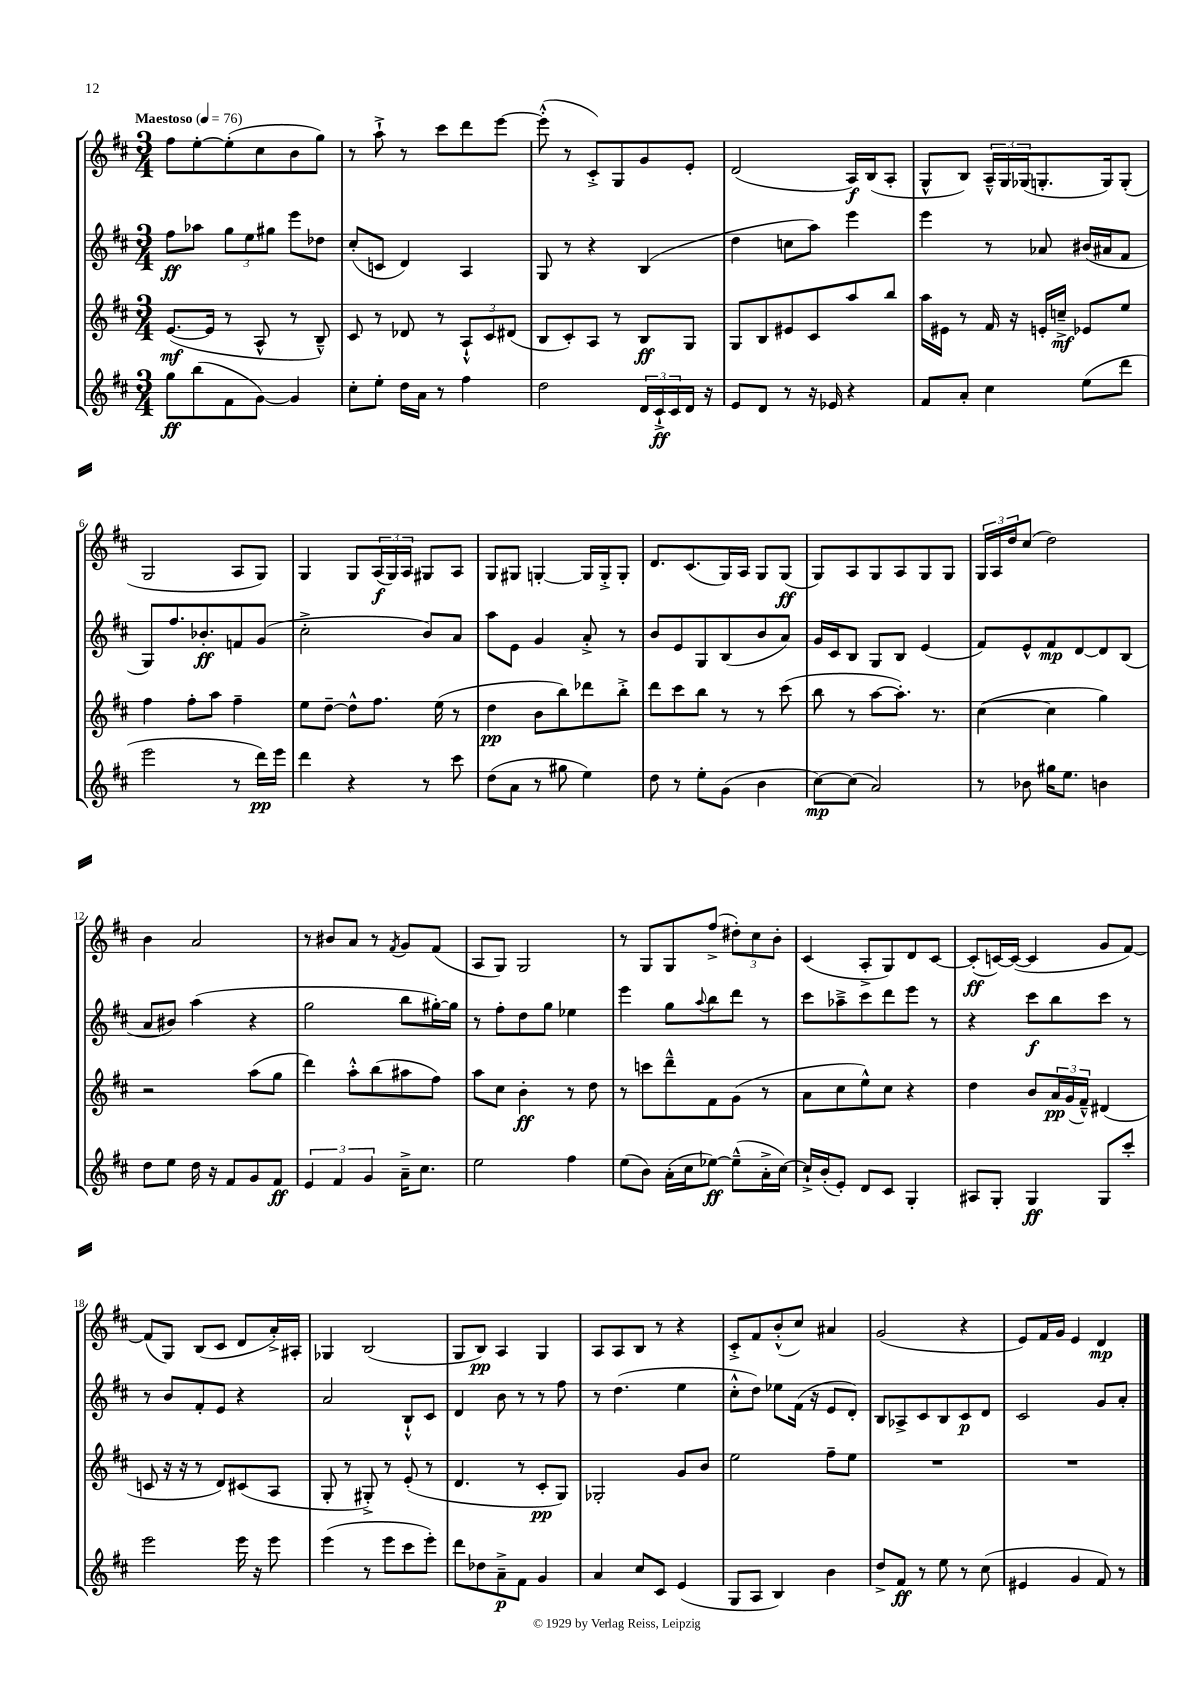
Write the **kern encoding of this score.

**kern	**kern	**kern	**kern
*staff4	*staff3	*staff2	*staff1
*clefG2	*clefG2	*clefG2	*clefG2
*k[f#c#]	*k[f#c#]	*k[f#c#]	*k[f#c#]
*M3/4	*M3/4	*M3/4	*M3/4
*MM76	*MM76	*MM76	*MM76
8gg	([8.e	8ff#	8ff#
(8bb	.	8aa-	[8ee'
.	16e]	.	.
8f#	8r	12gg	(8ee']
.	.	12ee	.
[8g)	8A^^	.	8cc#
.	.	12gg#	.
4g]	8r	8eee	8b
.	8B~^^)	8dd-	8gg)
=	=	=	=
8cc#'	8c#	(8cc#'	8r
8ee'	8r	8c	8aa`^
16dd	8d-	4d)	8r
16a	.	.	.
8r	8r	.	8ccc#
4ff#	12A`^^	4A	8ddd
.	12c#	.	.
.	.	.	[8eee
.	(12d#	.	.
=	=	=	=
2dd	8B	8G	(8eee'^^]
.	8c#')	8r	8r
.	8A	4r	8c#'^)
.	8r	.	8G
24d	8B	(4B	8g
24c#`^	.	.	.
24c#	.	.	.
16d	8G	.	8e'
16r	.	.	.
=	=	=	=
8e	8G	4dd	(2d
8d	8B	.	.
8r	8e#	8cc	.
16r	8c#	8aa)	.
16e-	.	.	.
4r	8aa	4eee	16A)
.	.	.	(16B
.	8bb	.	8A'
=	=	=	=
8f#	16aa	4eee	8G^^
.	16e#	.	.
8a'	8r	.	8B)
4cc#	16f#	8r	24A~^^
.	.	.	24G
.	16r	.	.
.	.	.	(24G-
.	16e'	8a-	8.G'
.	16cc~^	.	.
(8ee	8e-	(16b#	.
.	.	16a#	16G)
8ddd	8ee	8f#	(8G'
=	=	=	=
2eee	4ff#	8G)	2G
.	.	8.ff#	.
.	8ff#'	.	.
.	.	8.b-'	.
.	8aa	.	.
8r	4ff#~	8f	8A
16ddd)	.	(8g	8G)
16eee	.	.	.
=	=	=	=
4ddd	8ee	2cc#'^	4G
.	[8dd~	.	.
4r	8dd^^]	.	8G
.	8.ff#	.	(24A
.	.	.	24G)
.	.	.	24A
8r	.	8b)	8G#
.	(16ee	.	.
8ccc#	8r	8a	8A
=	=	=	=
(8dd	4dd	8aa	8G
8a	.	8e	8G#
8r	8b	4g	[4G'
8gg#	8bb)	.	.
4ee)	8ddd-	8a'^	16G]
.	.	.	16G'^
.	8bb'^	8r	8G'
=	=	=	=
8dd	8ddd	8b	8.d
8r	8ccc#	8e	.
.	.	.	(8.c#
8ee'	8bb	8G	.
(8g	8r	(8B	16G)
.	.	.	16A
4b	8r	8b	8G
.	(8ccc#	8a)	(8G
=	=	=	=
[8cc#)	8bb	16g	8G)
.	.	16c#	.
(8cc#]	8r	8B	8A
2a)	[8aa	8G	8G
.	8.aa'])	8B	8A
.	.	(4e	8G
.	8.r	.	.
.	.	.	8G
=	=	=	=
8r	([4cc#	8f#)	24G
.	.	.	24A
.	.	.	24dd
8b-	.	8e^^	(8cc#
16gg#	4cc#]	8f#	2dd)
8.ee	.	.	.
.	.	[8d	.
4b	4gg)	8d]	.
.	.	(8B	.
=	=	=	=
8dd	2r	8a	4b
8ee	.	8b#)	.
16dd	.	(4aa	2a
16r	.	.	.
8f#	.	.	.
8g	(8aa	4r	.
8f#	8gg	.	.
=	=	=	=
6e	4ddd)	2gg	8r
.	.	.	8b#
6f#	.	.	.
.	8aa'^^	.	8a
6g	.	.	.
.	(8bb	.	8r
.	.	.	8qf#
16a~^	8aa#	8bb	8g
8.cc#	.	.	.
.	8ff#)	[16gg#')	(8f#
.	.	16gg#]	.
=	=	=	=
2ee	8aa	8r	8A
.	8cc#	8ff#'	8G)
.	4b'	8dd	2G
.	.	8gg	.
4ff#	8r	4ee-	.
.	8dd	.	.
=	=	=	=
(8ee	8r	4eee	8r
8b)	8ccc	.	8G
(16a'	8ddd~^^	8gg	8G
16cc#	.	.	.
.	.	8qqaa	.
[8ee-)	8f#	8bb	(8ff#^
(8ee-~^^]	(8g	8ddd	12dd#')
.	.	.	12cc#
16a'^	8r	8r	.
.	.	.	12b'
[16cc#)	.	.	.
=	=	=	=
16cc#`^]	8a	8ccc#	(4c#
(16b'	.	.	.
8e')	8cc#	8aa-~^	.
8d	8ee^^)	8ccc#	8A'^
8c#	8cc#	8ddd	8G)
4G'	4r	8eee	8d
.	.	8r	[8c#
=	=	=	=
8A#	4dd	4r	(8c#']
8G'	.	.	[16c)
.	.	.	(16c_
4G	8b	8ccc#	4c]
.	24a	8bb	.
.	(24g	.	.
.	24f#~^^)	.	.
8G	(4d#	8ccc#	8g
8ccc#'	.	8r	[8f#)
=	=	=	=
2eee	8c	8r	(8f#]
.	16r	8b	8G)
.	16r	.	.
.	8r	8f#'	(8B
.	8d)	8e	8c#
16eee	(8c#	4r	8d
16r	.	.	.
8eee	8A	.	16a'^)
.	.	.	16A#'
=	=	=	=
(4eee	8G'	2a	4G-
.	8r	.	.
8r	8G#'^)	.	(2B
8eee	8r	.	.
8ccc#	(8e'	8B`^^	.
8eee')	8r	8c#	.
=	=	=	=
8ddd	4.d	4d	8G
8dd-	.	.	8B)
8a~^	.	8b	4A
8f#	8r	8r	.
4g	8c#'	8r	4G
.	8G)	8ff#	.
=	=	=	=
4a	2G-'	8r	8A
.	.	(4.dd	8A
8cc#	.	.	8B
8c#	.	.	8r
(4e	8g	4ee	4r
.	8b	.	.
=	=	=	=
8G	2ee	8cc#'^^	8c#'^
8A	.	8dd)	8f#
4B)	.	8ee-	(8b'^^
.	.	(16f#	8cc#)
.	.	16r	.
4b	8ff#~	8e	4a#
.	8ee	8d')	.
=	=	=	=
8dd^	2.r	8B	(2g
8f#	.	8A-^	.
8r	.	8c#	.
8ee	.	8B	.
8r	.	8c#	4r
(8cc#	.	8d	.
=	=	=	=
4e#	2.r	2c#	8e)
.	.	.	16f#
.	.	.	16g
4g	.	.	4e
8f#)	.	8g	4d
8r	.	8a'	.
==	==	==	==
*-	*-	*-	*-
